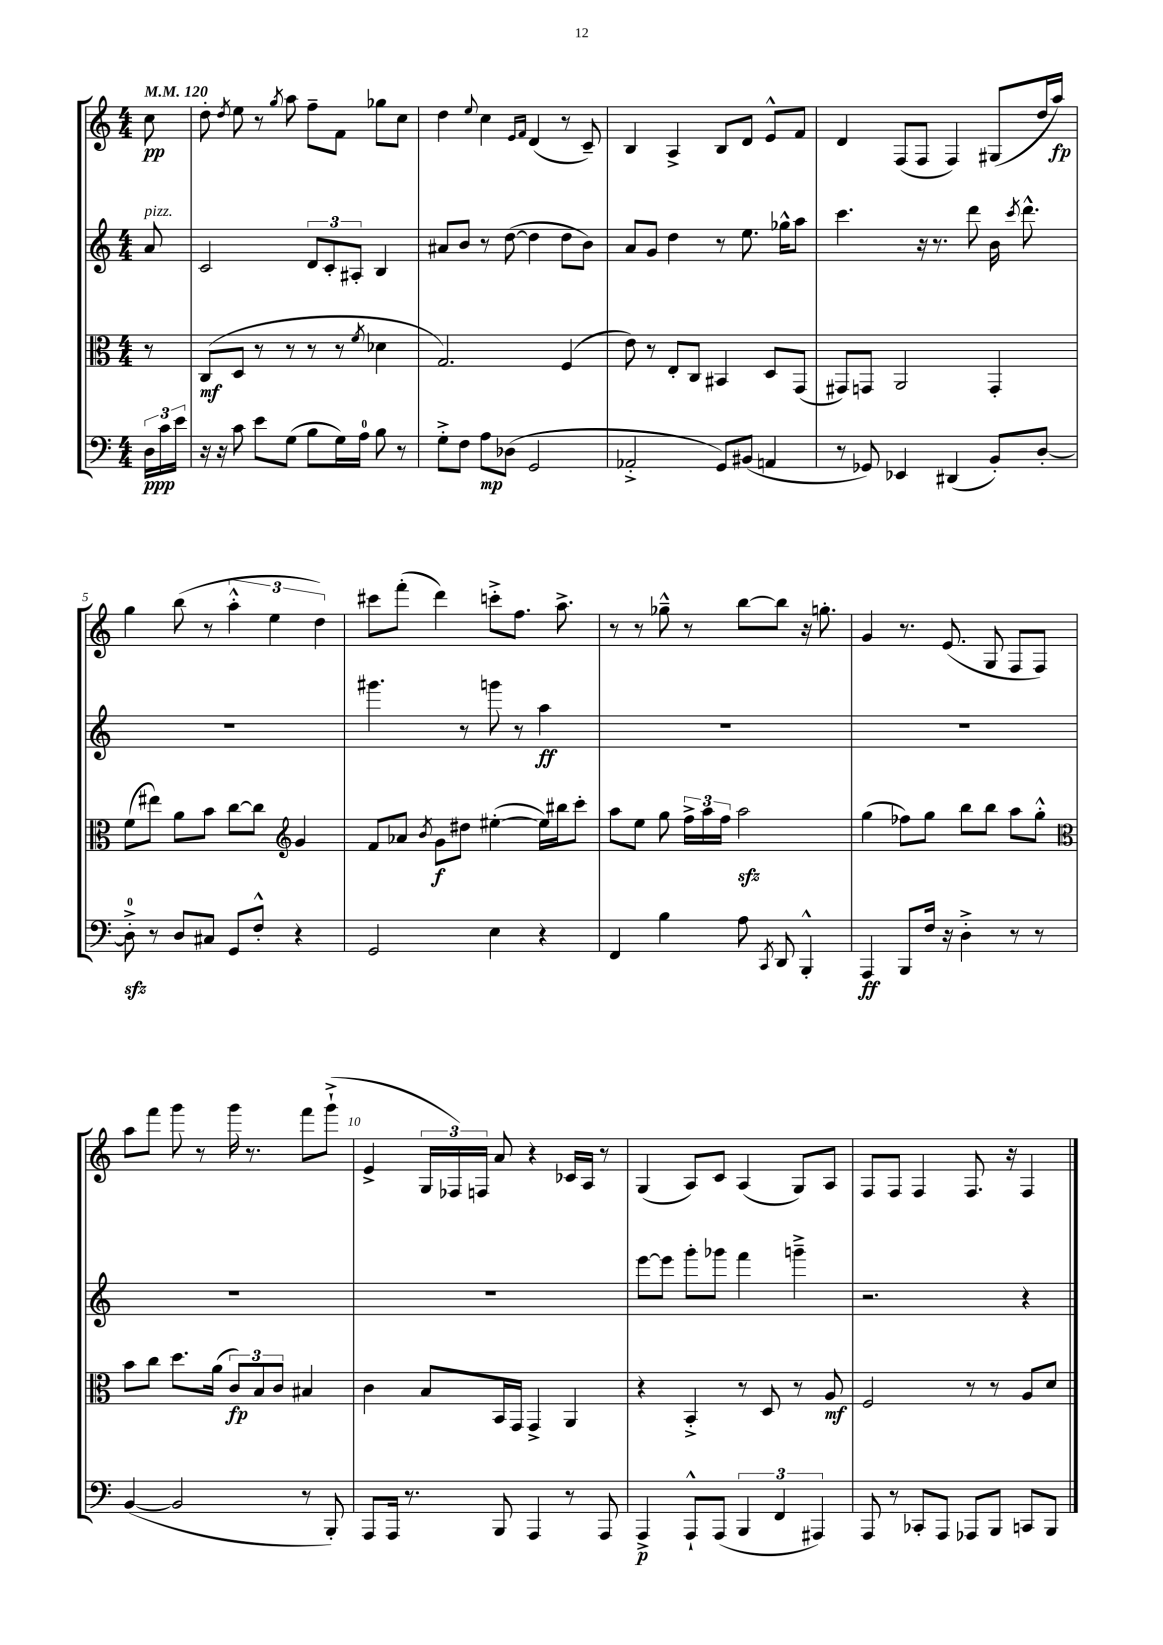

**kern	**kern	**kern	**kern
*staff4	*staff3	*staff2	*staff1
*clefF4	*clefC3	*clefG2	*clefG2
*k[]	*k[]	*k[]	*k[]
*M4/4	*M4/4	*M4/4	*M4/4
*MM120	*MM120	*MM120	*MM120
24D	8r	8a	8cc
24c	.	.	.
24e	.	.	.
=	=	=	=
16r	(8C	2c	8dd'
16r	.	.	.
.	.	.	8qdd
8c	8D	.	8ee
8e	8r	.	8r
.	.	.	8qgg
(8G	8r	.	8aa
8B	8r	12d	8ff~
.	.	12c'	.
16G)	8r	.	8f
.	.	12A#'	.
16A	.	.	.
.	8qf	.	.
8B	4d-	4B	8gg-
8r	.	.	8cc
=	=	=	=
8G'^	2.G)	8a#	4dd
8F	.	8b	.
.	.	.	8qqee
8A	.	8r	4cc
(8D-	.	([8dd	.
.	.	.	16qqe
.	.	.	16qqf
2GG	.	4dd]	(4d
.	(4F	8dd	8r
.	.	8b)	8c~)
=	=	=	=
2AA-'^	8e)	8a	4B
.	8r	8g	.
.	8E'	4dd	4A^
.	8C	.	.
8GG)	4BB#	8r	8B
(8BB#	.	8.ee	8d
4AA	8D	.	8e^^
.	.	16gg-^^	.
.	(8GG	8aa	8f
=	=	=	=
8r	8GG#)	4.ccc	4d
8GG-)	8GG	.	.
4EE-	2AA	.	(8F
.	.	16r	8F
.	.	8.r	.
(4DD#	.	.	4F)
.	.	8ddd	.
8BB')	4GG'	16b	(8G#
.	.	8qccc	.
.	.	8.ddd^^	.
[8D'	.	.	16dd
.	.	.	16aa)
=	=	=	=
8D'^]	(8f	1r	4gg
8r	8ee#)	.	.
8D	8a	.	(8bb
8C#	8b	.	8r
8GG	[8cc	.	6aa'^^
8F'^^	8cc]	.	.
.	.	.	6ee
*	*clefG2	*	*
4r	4g	.	.
.	.	.	6dd)
=	=	=	=
2GG	8f	4.ggg#	8ccc#
.	8a-	.	(8fff'
.	8qb	.	.
.	8g	.	4ddd)
.	8dd#	8r	.
4E	([4ee#'	8ggg	8ccc'^
.	.	8r	8.ff
4r	16ee#])	4aa	.
.	16bb#	.	8.aa^
.	8ccc'	.	.
=	=	=	=
4FF	8aa	1r	8r
.	8ee	.	8r
4B	8gg	.	8gg-~^^
.	24ff^	.	8r
.	24aa	.	.
.	24ff	.	.
8A	2aa	.	[8bb
8qCC	.	.	.
8DD	.	.	8bb]
4BBB'^^	.	.	16r
.	.	.	8.gg'
=	=	=	=
4AAA	(4gg	1r	4g
8BBB	8ff-)	.	8.r
16F	8gg	.	.
16r	.	.	(8.e
4D'^	8bb	.	.
.	8bb	.	8G
8r	8aa	.	8F
8r	8gg'^^	.	8F)
=	=	=	=
*	*clefC3	*	*
([4BB	8b	1r	8aa
.	8cc	.	8fff
2BB]	8.dd	.	8ggg
.	.	.	8r
.	(16a	.	.
.	12c)	.	16ggg
.	.	.	8.r
.	12B	.	.
.	12c	.	.
8r	4B#	.	8fff
8BBB')	.	.	(8ggg`^
=	=	=	=
8AAA	4c	1r	4e^
16AAA	.	.	.
8.r	.	.	.
.	8B	.	24G
.	.	.	24F-)
.	.	.	24F
8BBB	16BB	.	8a
.	16GG	.	.
4AAA	4GG^	.	4r
8r	4AA	.	16c-
.	.	.	16A
8AAA	.	.	8r
=	=	=	=
4AAA^	4r	[8eee	(4G
.	.	8eee]	.
8AAA`^^	4BB'^	8ggg'	8A)
(8AAA	.	8ggg-	8c
6BBB	8r	4fff	(4A
.	8D	.	.
6FF	.	.	.
.	8r	4ggg~^	8G)
6AAA#)	.	.	.
.	8A	.	8A
=	=	=	=
8AAA	2F	2.r	8F
8r	.	.	8F
8CC-'	.	.	4F
8AAA	.	.	.
8AAA-	8r	.	8.F
8BBB	8r	.	.
.	.	.	16r
8CC	8A	4r	4F
8BBB	8d	.	.
==	==	==	==
*-	*-	*-	*-
